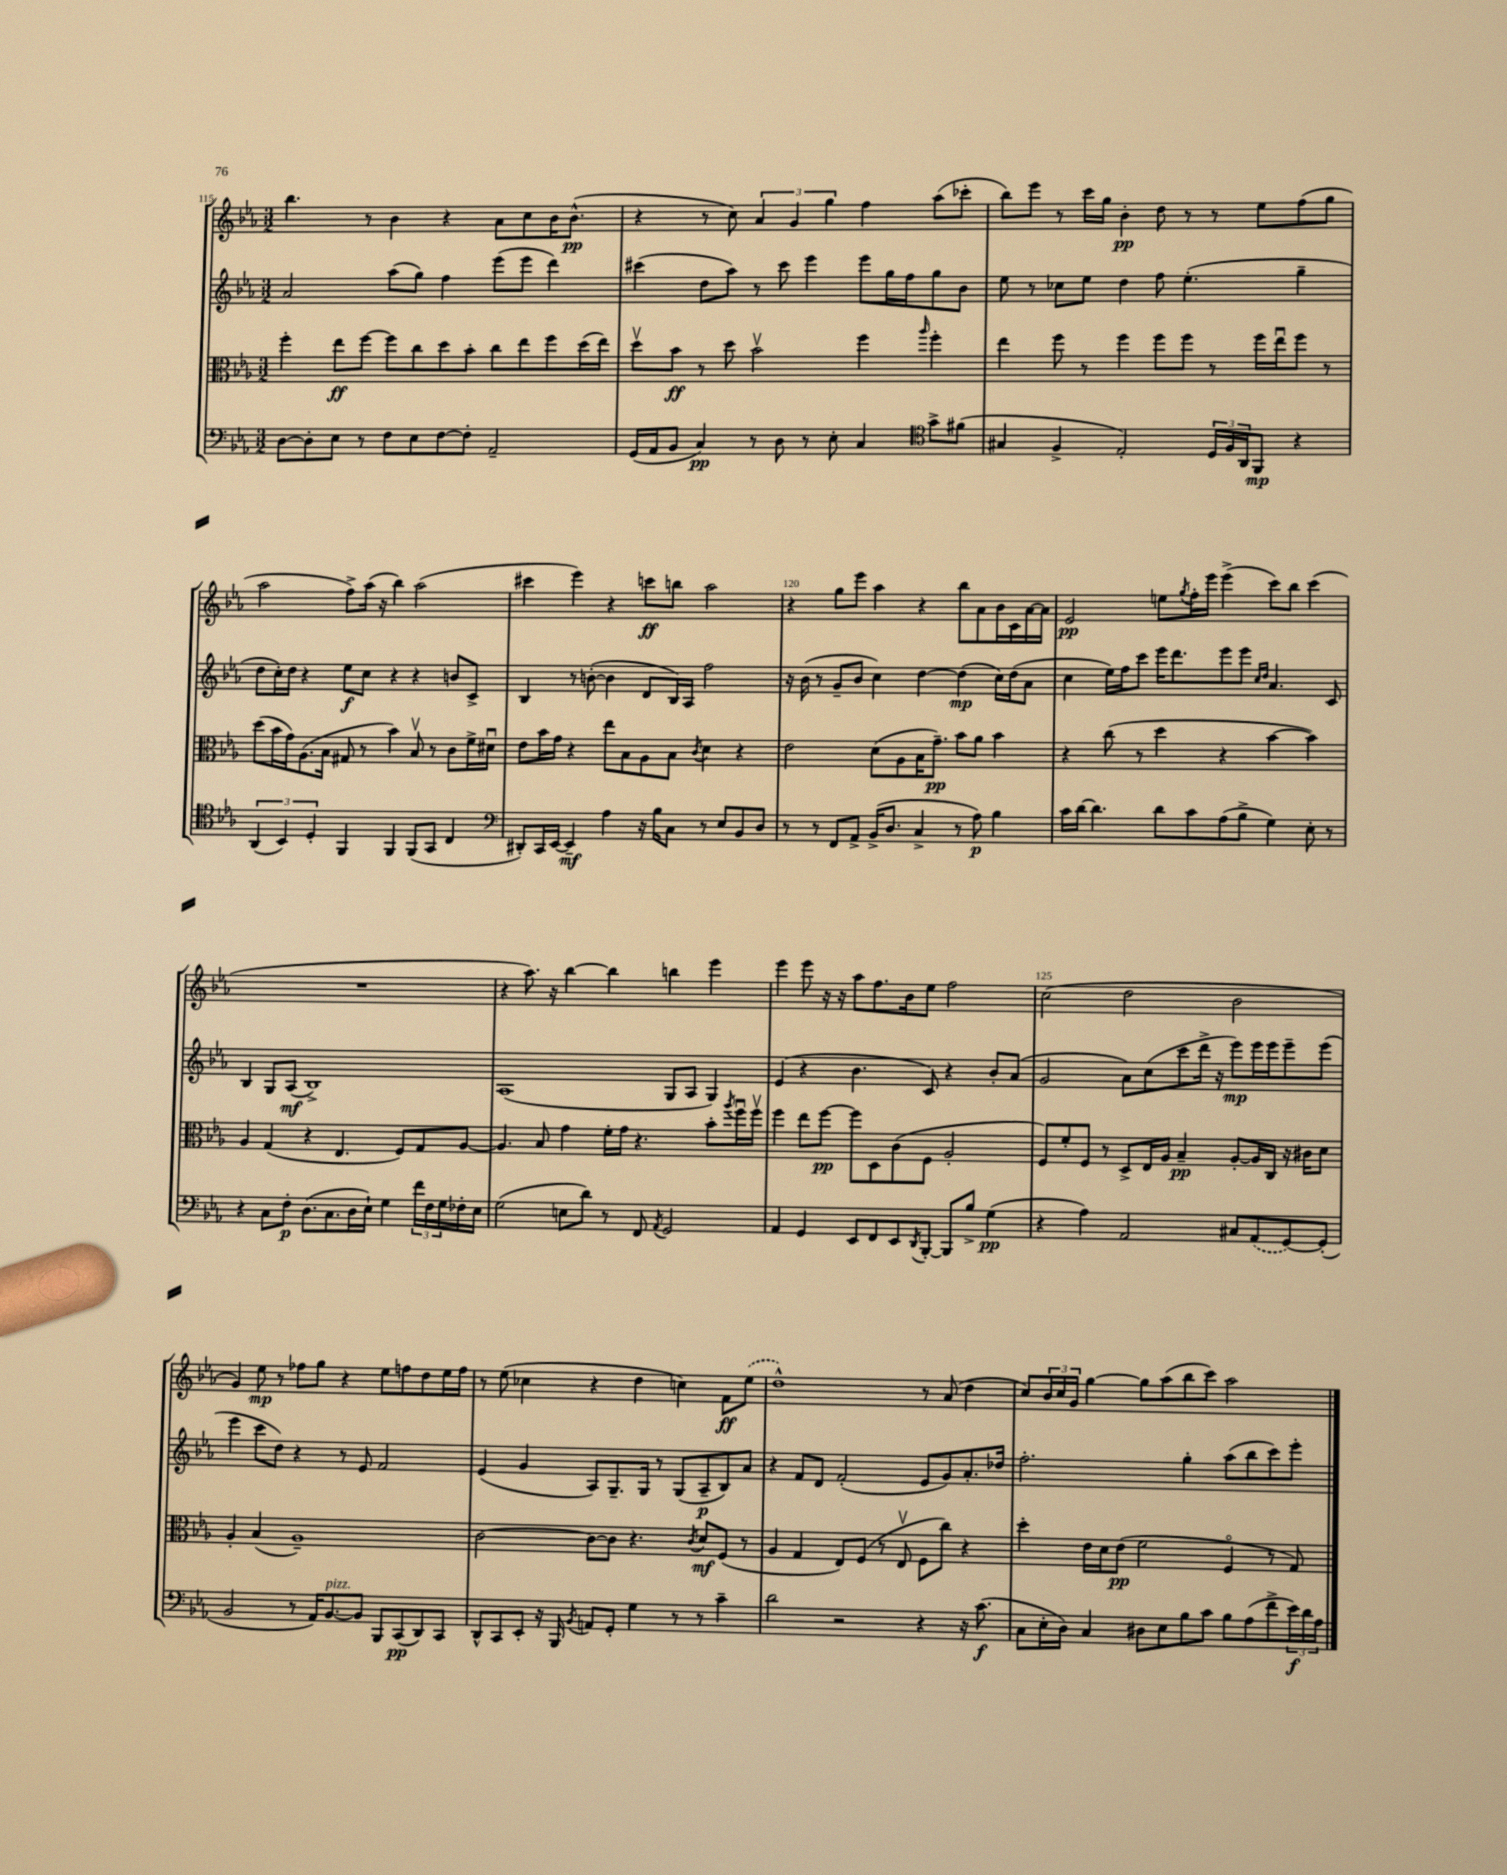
<<
\new StaffGroup <<
\new Staff = "s0" {
    \clef treble \key ees \major \numericTimeSignature \time 3/2
    bes''4. r8 bes'4 r4 aes'8 c''8 bes'16 bes'8.-^\pp( |
    r4 r8 c''8) \tuplet 3/2 { aes'4 g'4 g''4 } f''4 aes''8( ces'''8-. |
    bes''8) ees'''8 r8 c'''16 g''16 bes'4-.\pp d''8 r8 r8 ees''8 f''8( g''8 |
    aes''2 f''8->) aes''16( r16 bes''4) aes''2( |
    cis'''4 ees'''4) r4 c'''8\ff b''8 aes''2 |
    r4 g''8 ees'''8 aes''4 r4 bes''8 aes'8 bes'16 c'16 aes'16~ aes'16 |
    ees'2\pp e''8 \acciaccatura { g''8 } f''16-. ees'''16 ees'''4->( c'''8) bes''8 c'''4( |
    R1. |
    r4 aes''8.) r16 bes''4~ bes''4 b''4 ees'''4 |
    ees'''4 ees'''8 r16 r16 aes''8 f''8. bes'16 ees''8 f''2 |
    c''2( d''2 bes'2 |
    g'4) ees''8\mp r8 fes''8 g''8 r4 ees''8 f''8 d''8 ees''16 f''16 |
    r8 ees''8( ces''4 r4 d''4 c''4) f'8\ff \once \slurDashed ees''8( |
    d''1-^) r8 aes'8( d''4 |
    c''8) \tuplet 3/2 { bes'16 c''16 g'16 } g''4~ g''8 aes''8( bes''8 c'''8) aes''2 \bar "|." |
}
\new Staff = "s1" {
    \clef treble \key ees \major \numericTimeSignature \time 3/2
    aes'2 aes''8( g''8) f''4 ees'''8( ees'''8 d'''4) |
    cis'''4( d''8 aes''8) r8 cis'''8 ees'''4 ees'''8 g''16 f''16 g''8 bes'8 |
    ees''8 r8 ces''8 ees''8 d''4 f''8 ees''4.-.( g''4-- |
    d''8 c''16-.) d''16 r4 ees''8\f c''8 r4 r4 b'8 c'8-> |
    bes4 r8 b'8~-.( b'4 d'8 bes16) aes16 f''2 |
    r16 bes'16( r8 g'8-- bes'8 c''4) d''4~ d''4\mp( c''16) d''16( aes'8 |
    c''4 ees''16) f''16 c'''8 ees'''16 d'''8. ees'''8 ees'''8 \grace { c''16 d''16 } aes'4. c'8 |
    bes4 g8 aes8\mf( bes1->) |
    aes1( g8 aes8 g4) |
    ees'4( r4 bes'4. c'8) r4 bes'8-. aes'8( |
    g'2 aes'8) c''8( c'''8 d'''16-> r16 ees'''8\mp) ees'''16 ees'''16 ees'''8-- ees'''8( |
    ees'''4 c'''8 d''8) r4 r8 ees'8 f'2 |
    ees'4( g'4 aes8) g8.-- g16 r8 g8( aes8--\p bes8) aes'8 |
    r4 f'8 d'8 f'2-.( ees'8 g'8) aes'8.-. des''16 |
    f''2.-. g''4-. aes''8( bes''8 c'''8) ees'''8-. \bar "|." |
}
\new Staff = "s2" {
    \clef alto \key ees \major \numericTimeSignature \time 3/2
    f''4-. ees''8\ff f''8~ f''8 c''8 d''8 bes'8-. c''8 ees''8 f''8 d''16( ees''16) |
    d''8\upbow bes'8\ff r8 d''8 bes'2\upbow f''4 \grace { aes''16 } f''4-. |
    ees''4 f''8 r8 f''4 f''8 f''8 r8 f''16 ees''16\downbow f''8 r8 |
    d''8( bes'16 g'16) aes8.( bes16 gis8 r8 bes'4) bes8\upbow r8 c'8 f'16-> dis'16\downbow |
    ees'8 bes'16 g'16 r4 ees''8 bes8 aes8 bes8 \acciaccatura { c'8 } d'4 r4 |
    ees'2 d'8( aes8 bes16 g'8.--\pp) bes'8 aes'8 bes'4 |
    r4 c''8( r8 d''4 r4 bes'4~ bes'4) |
    aes4 g4( r4 ees4. f8) g8 aes8~ |
    aes4. bes8 g'4 f'16-. g'16 r4. bes'8-. \acciaccatura { aes''8 } f''16\downbow f''16\upbow |
    f''4 ees''8 f''8~\pp f''8 d8 c'8( f8 aes2-. |
    f8) f'8-. f8 r8 d8-> ees16 aes16 bes4--\pp aes8~-. aes16 c16 r16 cis'16 d'8 |
    aes4-. bes4( aes1--) |
    c'2~ c'8~ c'8 r4. \acciaccatura { c'8 } d'8\mf f8( r8 |
    aes4 g4 ees8) f8( r8 ees8\upbow f8 c''8) r4 |
    d''4-. ees'16 d'16 ees'8\pp( f'2 f4\flageolet r8 g8) \bar "|." |
}
\new Staff = "s3" {
    \clef bass \key ees \major \numericTimeSignature \time 3/2
    d8~ d8-. ees8 r8 f8 ees8 f8~ f8-. aes,2-- |
    g,16( aes,16 bes,8 c4\pp) r8 d8 r8 ees8-. c4 \clef tenor g'8-> fis'8( |
    gis4 f4-> ees2-.) \tuplet 3/2 { d16 f16 aes,16 } f,8\mp r4 |
    \tuplet 3/2 { aes,4( bes,4) d4-. } f,4 f,4 f,8( g,8 c4 |
    \clef bass dis,8-.) c,16 ees,16~ ees,4--\mf aes4 r16 bes16 c8 r8 ees8 bes,8 d8 |
    r8 r8 f,8 aes,8-> bes,16->( d8. c4-> r8 aes8\p) bes4 |
    c'16 d'16~ d'4. d'8 c'8 aes8( bes8-> g4) ees8-. r8 |
    r4 c8 f8-.\p d8.( c8. d16 ees16-!) g4 \tuplet 3/2 { f'16 f16 g16 } fes16-. ees16 |
    g2( e8 d'8) r8 f,8 \acciaccatura { aes,8 } g,2 |
    aes,4 g,4 ees,8 f,8 ees,8 \acciaccatura { d,8 } bes,,8~-. bes,,8 bes8-> g4\pp( |
    r4 aes4) aes,2 cis8 \once \slurDashed aes,8( g,8~) g,8-.( |
    bes,2 r8 aes,16) bes,8.~^\markup { \italic "pizz." } bes,8 bes,,8 c,8\pp( d,8) c,8 |
    d,8-^ c,8 ees,8-. r16 bes,,16 \acciaccatura { bes,8 } a,8 g,8-. g4 r8 r8 c'4-- |
    d'2 r2 r4 r16 c'8.\f( |
    c8 ees16-. d16) c4 dis8 ees8 bes8 c'8 bes8 aes8( f'8-> \tuplet 3/2 { ees'16\f) d'16 aes16 } \bar "|." |
}
>>
>>
\layout { \context { \Score currentBarNumber = #115 \override BarNumber.break-visibility = ##(#f #t #t) barNumberVisibility = #(every-nth-bar-number-visible 5) } }
